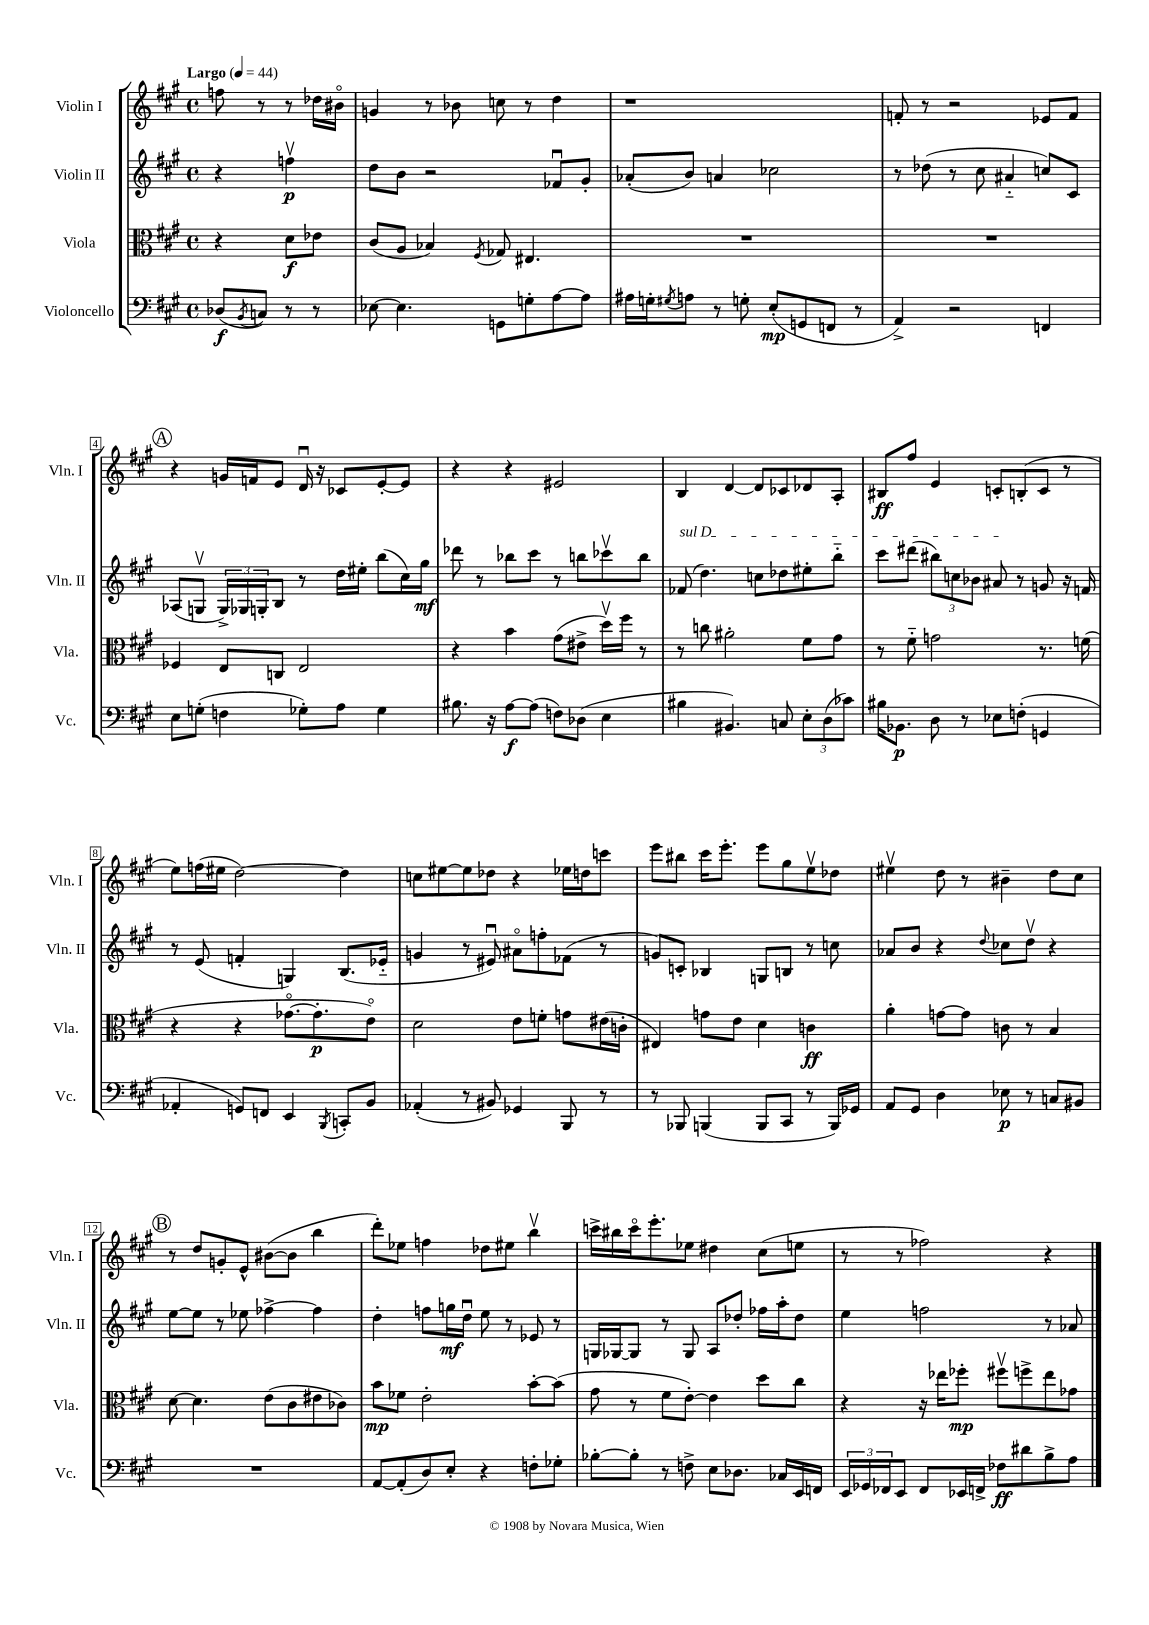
<<
\new StaffGroup <<
\new Staff = "s0" \with { instrumentName = "Violin I" shortInstrumentName = "Vln. I" } {
    \clef treble \key a \major \defaultTimeSignature \time 4/4 \partial 2 \tempo "Largo" 4 = 44
    f''8 r8 r8 des''16 bis'16\flageolet |
    g'4 r8 bes'8 c''8 r8 d''4 |
    r1 |
    f'8-. r8 r2 ees'8 f'8 |
    \mark \markup { \circle "A" } r4 g'16 f'16 e'8 d'16\downbow r16 ces'8 e'8~-. e'8 |
    r4 r4 eis'2 |
    b4 d'4~ d'8 ces'8 des'8 a8-. |
    bis8\ff fis''8 e'4 c'8-. b8-.( c'8 r8 |
    e''8) f''16( eis''16 d''2~) d''4 |
    c''8 eis''8~ eis''8 des''8 r4 ees''16 d''16 c'''8 |
    e'''8 bis''8 cis'''16 e'''8.-. e'''8 gis''8 e''8\upbow des''8 |
    eis''4\upbow d''8 r8 bis'4-- d''8 cis''8 |
    \mark \markup { \circle "B" } r8 d''8 g'8-. e'8-^ bis'8~( bis'8 b''4 |
    d'''8-.) ees''8 f''4 des''8 eis''8 b''4\upbow |
    c'''16-> bis''16 c'''16\flageolet e'''8.-. ees''8 dis''4 cis''8( e''8 |
    r8 r8 fes''2) r4 \bar "|." |
}
\new Staff = "s1" \with { instrumentName = "Violin II" shortInstrumentName = "Vln. II" } {
    \clef treble \key a \major \defaultTimeSignature \time 4/4 \partial 2
    r4 f''4\upbow\p |
    d''8 b'8 r2 fes'8\downbow gis'8-. |
    aes'8-.( b'8) a'4 ces''2 |
    r8 des''8( r8 cis''8 ais'4-_ c''8) cis'8 |
    \mark \markup { \circle "A" } aes8( g8\upbow \tuplet 3/2 { g16->) ges16 g16-. } b8 r8 d''16 eis''16-. b''8( cis''16) gis''16\mf |
    des'''8 r8 bes''8 cis'''8 r8 b''8 ces'''8\upbow b''8 |
    \once \override TextSpanner.bound-details.left.text = \markup { \italic "sul D" } fes'8\startTextSpan( d''4.) c''8 des''8 eis''8-. b''8-_ |
    cis'''8 dis'''8( \tuplet 3/2 { bis''8) c''8 bes'8 } ais'8\stopTextSpan r8 g'8 r16 f'16 |
    r8 e'8( f'4-. g4) b8.( ees'16-_ |
    g'4 r8 eis'8\downbow) ais'8\flageolet f''8-. fes'8( r8 |
    g'8) c'8-. bes4 g8 b8 r8 c''8 |
    aes'8 b'8 r4 \appoggiatura { d''8 } ces''8 d''8\upbow r4 |
    \mark \markup { \circle "B" } e''8~ e''8 r8 ees''8 fes''4~-> fes''4 |
    d''4-. f''8 g''16\mf d''16\downbow e''8 r8 ees'8 r8 |
    g16 ges16~ ges8 r8 ges8 a8 des''8-. fes''16 a''16-. des''8 |
    e''4 f''2 r8 aes'8 \bar "|." |
}
\new Staff = "s2" \with { instrumentName = "Viola" shortInstrumentName = "Vla." } {
    \clef alto \key a \major \defaultTimeSignature \time 4/4 \partial 2
    r4 d'8\f ees'8 |
    cis'8( a8 bes4) \acciaccatura { fis8 } ges8 eis4. |
    R1 |
    R1 |
    \mark \markup { \circle "A" } fes4 e8 c8 e2 |
    r4 b'4 gis'8( eis'8-> d''16\upbow) fis''16 r8 |
    r8 c''8 ais'2-. fis'8 gis'8 |
    r8 fis'8-_ g'2 r8. f'16( |
    r4 r4 ges'8.~\flageolet ges'8.-.\p e'8\flageolet) |
    d'2 e'8 f'8-. g'8 eis'16( c'16-. |
    eis4) g'8 e'8 d'4 c'4\ff |
    a'4-. g'8~ g'8 c'8 r8 b4 |
    \mark \markup { \circle "B" } d'8~ d'4. e'8( cis'8 eis'8 ces'8) |
    b'8\mp fes'8 e'2-. b'8~-. b'8( |
    gis'8 r8 fis'8 e'8~-.) e'4 d''8 cis''8 |
    r4 r16 ees''16 fes''8-.\mp fis''8\upbow f''8-> ees''8 ges'8 \bar "|." |
}
\new Staff = "s3" \with { instrumentName = "Violoncello" shortInstrumentName = "Vc." } {
    \clef bass \key a \major \defaultTimeSignature \time 4/4 \partial 2
    des8\f( \acciaccatura { b,8 } c8) r8 r8 |
    ees8~ ees4. g,8 g8-. a8~ a8 |
    ais16 g16-. \acciaccatura { gis8 } a8 r8 g8-. e8-.\mp( g,8 f,8 r8 |
    a,4->) r2 f,4 |
    \mark \markup { \circle "A" } e8 g8-.( f4 ges8-.) a8 ges4 |
    bis8. r16 a8~\f a8( f8) des8( e4 |
    bis4 bis,4.) c8 \tuplet 3/2 { e8-. d8( ces'8) } |
    bis16 bes,8.\p d8 r8 ees8 f8-.( g,4 |
    aes,4-. g,8) f,8 e,4 \acciaccatura { b,,8 } c,8-. b,8 |
    aes,4-.( r8 bis,8) ges,4 b,,8 r8 |
    r8 bes,,8 b,,4( b,,8 cis,8 r8 b,,16) ges,16 |
    a,8 gis,8 d4 ees8\p r8 c8 bis,8 |
    \mark \markup { \circle "B" } R1 |
    a,8~ a,8-.( d8) e8-. r4 f8-. ges8-. |
    bes8~-. bes8-. r8 f8-> e8 des8. ces16 e,16 f,16 |
    \tuplet 3/2 { e,16 ges,16 fes,16 } e,8 fes,8 ees,16 f,16-> fes8\ff dis'8 b8-> a8 \bar "|." |
}
>>
>>
\layout { \context { \Score \override BarNumber.stencil = #(make-stencil-boxer 0.1 0.3 ly:text-interface::print) } }
